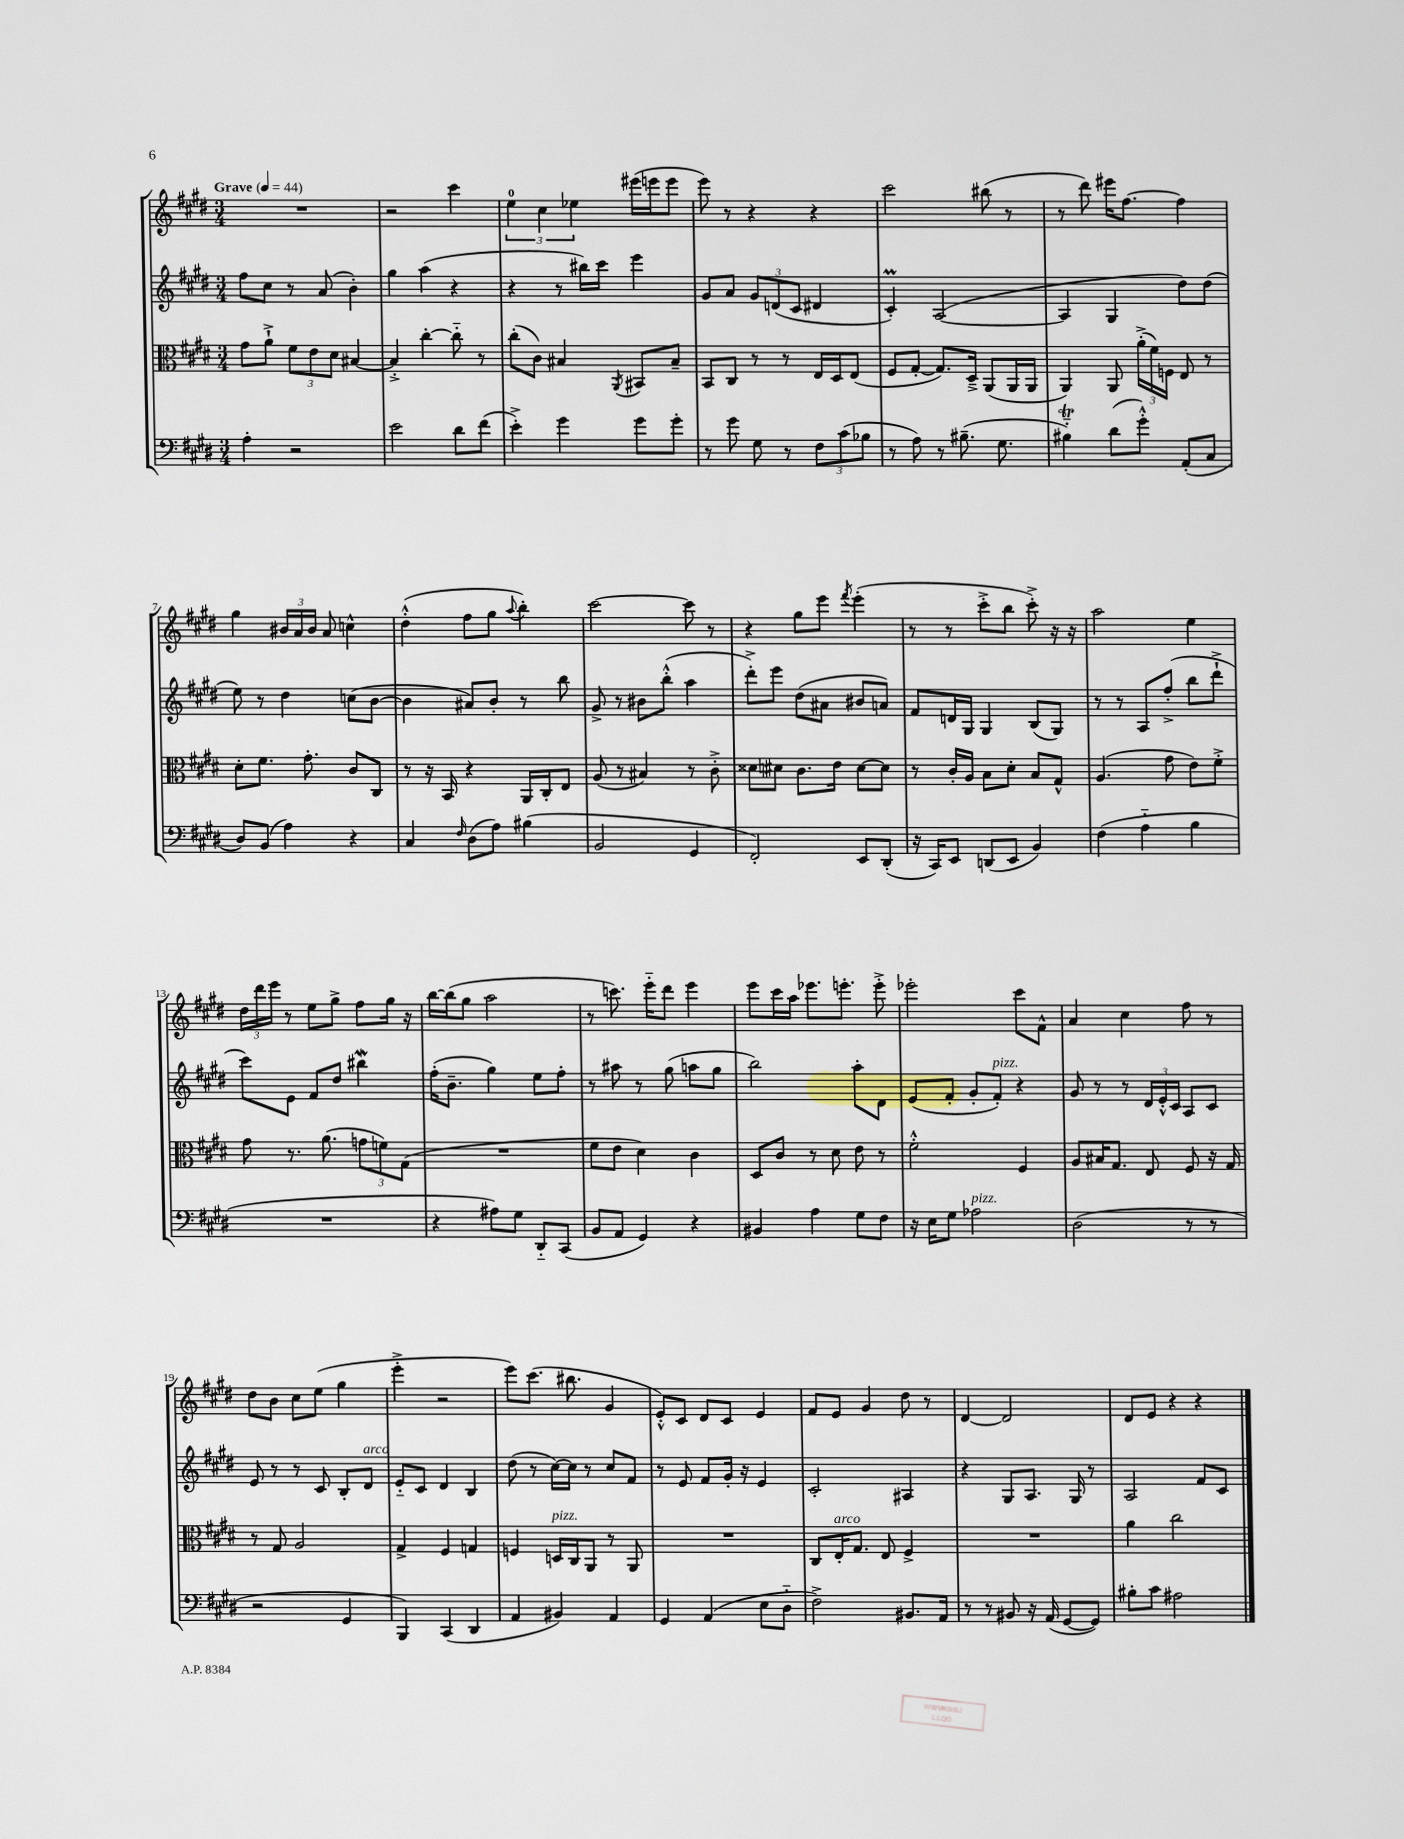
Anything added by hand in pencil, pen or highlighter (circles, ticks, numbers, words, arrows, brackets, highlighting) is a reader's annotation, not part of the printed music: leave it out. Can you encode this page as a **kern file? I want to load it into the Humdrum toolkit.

**kern	**kern	**kern	**kern
*part4	*part3	*part2	*part1
*staff4	*staff3	*staff2	*staff1
*clefF4	*clefC3	*clefG2	*clefG2
*k[f#c#g#d#]	*k[f#c#g#d#]	*k[f#c#g#d#]	*k[f#c#g#d#]
*M3/4	*M3/4	*M3/4	*M3/4
*MM44	*MM44	*MM44	*MM44
=1	=1	=1	=1
!	!	!	!LO:TX:a:B:t=Grave
4A'\	8g#\L	8ff#\L	2.r
.	8a`^\J	8cc#\J	.
2r	12f#\L	8r	.
.	12e\	.	.
.	.	(8a/	.
.	12d#\J	.	.
.	[4B#X/	4b'\)	.
=2	=2	=2	=2
2e\	4B#'^/]	4gg#\	2r
.	[4cc#'\	(4aa\	.
8d#\L	8cc#\]	4r	4ccc#\
(8f#\J	8r	.	.
=3	=3	=3	=3
4e'^\)	(8cc#'\L	4r	6ee\
.	8c#\J)	.	.
.	.	.	6cc#\
4g#\	4B#X/	8r	.
.	.	.	6ee-X\
.	.	16bb#X\LL)	.
.	.	16ccc#\JJ	.
.	8qAA/	.	.
8g#\L	8BB#X/L	4eee\	(16eee#X\LL
.	.	.	16eeen\J
8g#'\J	8B#~/J	.	8eee\J
=4	=4	=4	=4
8r	8BB/L	8g#/L	8eee\)
8g#\	8C#/J	8a/J	8r
8G#\	8r	12g#/L	4r
.	.	(12dn/	.
8r	8r	.	.
.	.	12c#/J	.
12F#\L	16E/LL	4d#X/	4r
.	16D#/J	.	.
(12c#\	.	.	.
.	(8E/J	.	.
12B-X\J	.	.	.
=5	=5	=5	=5
8r	8F#/L	4c#M'/)	2ccc#\
8A\)	[8G#'/J	.	.
8r	8.G#/L])	([2A/	.
(8.B#X~\	.	.	.
.	16D#~^/Jk	.	.
.	(8AA/L	.	(8bb#X\
8.G#\	.	.	.
.	16AA/L	.	8r
.	16AA/JJ	.	.
=6	=6	=6	=6
4B#Xt\)	4AA/)	4A/]	8r
.	.	.	8ddd#\)
(8d#\L	8AA/	4G#/	16eee#X\KL
.	.	.	[8.ff#\J
8g#'^^\J)	(24a'^\LL	.	.
.	24f#\)	.	.
.	24Fn\JJ	.	.
(8AA'/L	8E/	8dd#\L)	4ff#\]
8C#/J	8r	(8dd#\J	.
!!LO:LB:g=z
=7	=7	=7	=7
8D#/L)	8d#'\L	8ee\)	4gg#\
(8BB/J	8.f#\J	8r	.
4A\)	.	4dd#\	24b#X/LL
.	.	.	24a/
.	8.g#'\	.	.
.	.	.	24b#/JJ
.	.	.	8a/
4r	8c#/L	(8ccn\L	4ccn^^\
.	8C#/J	[8b\J	.
=8	=8	=8	=8
4C#/	8r	4b\]	(4dd#'^^\
.	16r	.	.
.	16BB/	.	.
16qqF#/	.	.	.
(8D#\L	4r	8a#X/L)	8ff#\L
8A\J)	.	8b'/J	8gg#\J
.	.	.	8qqaa/
(4B#X\	16AA/LL	8r	4bb'\)
.	16C#'/J	.	.
.	8E/J	8bb\	.
=9	=9	=9	=9
2BB/	(8A/	8g#^/	[2ccc#\
.	8r	8r	.
.	4B#X/)	8b#X\L	.
.	.	(8bb'^^\J	.
4GG#/	8r	4aa\	8ccc#\]
.	8c#'^\	.	8r
=10	=10	=10	=10
2FF#'/)	8d##X\L	8ddd#'^\L)	4r
.	8d#X\J	8eee\J	.
.	8.c#\L	(8dd#\L	8gg#\L
.	.	8a#X\J	8eee\J
.	16e\Jk	.	.
.	.	.	8qfff#/
8EE/L	[8d#\L	8b#X/L	(4eee'\
(8DD#'/J	8d#\J]	8an/J)	.
=11	=11	=11	=11
16r	8r	8f#/L	8r
16CC#/KL)	.	.	.
8EE/J	16c#'/LL	16dn/L	8r
.	16A/JJ	16G#/JJ	.
(8DDn/L	8B\L	4G#/	8ccc#'^\L
8EE/J	8d#'\J	.	8bb\J
4BB/)	8B/L	(8B/L	8ccc#'^\)
.	8G#^^/J	8G#/J)	16r
.	.	.	16r
=12	=12	=12	=12
(4F#\	(4.A/	8r	2aa\
.	.	8r	.
4A\	.	8A/L	.
.	8g#\	(8ff#'^/J	.
4B\	8e\L)	8bb\L	4ee\
.	8f#'^\J	8ddd#`^\J	.
!!LO:LB:g=z
=13	=13	=13	=13
2.r	8g#\	8ccc#\L)	24dd#\LL
.	.	.	24ddd#\
.	.	.	24eee\JJ
.	8.r	8e\J	8r
.	.	8f#/L	8ee\L
.	(8.a\	.	.
.	.	8dd#/J	8gg#^\J
.	12gn\L	4bb#XW\	8ff#\L
.	12fn\)	.	.
.	.	.	16gg#\Jk
.	(12G#\J	.	.
.	.	.	16r
=14	=14	=14	=14
4r	2.r	(16ff#'\KL	[16bb\LL
.	.	8.b~\J	(16bb\J]
.	.	.	8gg#\J
8A#X\L)	.	4gg#\)	2aa\
8G#\J	.	.	.
8DD#/L	.	8ee\L	.
(8CC#/J	.	8ff#'\J	.
=15	=15	=15	=15
8BB/L	8f#\L	8r	8r
8AA/J	8e\J	8aa#X\	8.cccn\)
4GG#/)	4d#\)	8r	.
.	.	.	16eee\KL
.	.	(8gg#\	8ddd#\J
4r	4c#\	8aan\L	4eee\
.	.	8gg#\J	.
=16	=16	=16	=16
4BB#X/	8D#/L	2bb\)	8eee\L
.	8c#/J	.	16ccc#\L
.	.	.	16aa\JJ
4A\	8r	.	8.eee-X\L
.	8d#\	.	.
.	.	.	8.eeen'\J
8G#\L	8e\	8aa'\L	.
8F#\J	8r	8d#\J	8eee'^\
=17	=17	=17	=17
16r	2f#'^^\	(8e/L	2eee-X'\
16E\KL	.	.	.
8G#\J	.	8f#'/J	.
!LO:TX:a:i:t=pizz.	!	!	!
2A-X\	.	8g#'/L	.
!	!	!LO:TX:a:i:t=pizz.	!
.	.	8f#'/J)	.
.	4F#/	4r	8ccc#\L
.	.	.	8f#^^\J
=18	=18	=18	=18
(2D#\	8A/L	8g#/	4a/
.	16B#X/K	8r	.
.	8.G#/J	.	.
.	.	8r	4cc#\
.	8E/	24d#/LL	.
.	.	24e'^^/	.
.	.	24c#/JJ	.
8r	8F#/	8A/L	8ff#\
8r	16r	8c#/J	8r
.	16G#/	.	.
!!LO:LB:g=z
=19	=19	=19	=19
2r	8r	8e/	8dd#\L
.	8G#/	8r	8b\J
.	2A/	8r	8cc#\L
.	.	8c#/	(8ee\J
4GG#/	.	8B'/L	4gg#\
!	!	!LO:TX:a:i:t=arco	!
.	.	8d#/J	.
=20	=20	=20	=20
4BBB/)	4G#^/	8e/L	4eee'^\
.	.	8c#/J	.
(4CC#/	4F#/	4d#/	2r
4DD#/	4Gn/	4B/	.
=21	=21	=21	=21
4AA/	4Fn/	(8dd#\	8eee\L)
.	.	8r	(8.ccc#\J
!	!LO:TX:a:i:t=pizz.	!	!
4BB#X/)	16Dn/LL	[16cc#\LL)	.
.	16C#/J	16cc#\JJ]	8.bb#X\
.	8AA/J	8r	.
4AA/	8r	8cc#/L	4g#/
.	8AA/	8f#/J	.
=22	=22	=22	=22
4GG#/	2.r	8r	8e'^^/L)
.	.	8e/	8c#/J
(4AA/	.	8f#/L	8d#/L
.	.	16g#'/Jk	8c#/J
.	.	16r	.
8E\L	.	4e/	4e/
8D#\J	.	.	.
=23	=23	=23	=23
2F#^\)	8C#/L	2c#'/	8f#/L
!	!LO:TX:a:i:t=arco	!	!
.	16E'/K	.	8e/J
.	8.G#/J	.	.
.	.	.	4g#/
.	8E/	.	.
8.BB#X/L	4F#^/	4A#X/	8dd#\
.	.	.	8r
16AA/Jk	.	.	.
=24	=24	=24	=24
8r	2.r	4r	[4d#/
8r	.	.	.
8BB#X/	.	8G#/L	2d#/]
16r	.	8.A/J	.
(16AA/	.	.	.
[8GG#/L	.	.	.
.	.	16G#/	.
8GG#/J])	.	8r	.
=25	=25	=25	=25
8B#X'\L	4a\	2A/	8d#/L
8c#\J	.	.	8e/J
2A#X\	2cc#\	.	4r
.	.	8f#/L	4r
.	.	8c#/J	.
==	==	==	==
*-	*-	*-	*-
